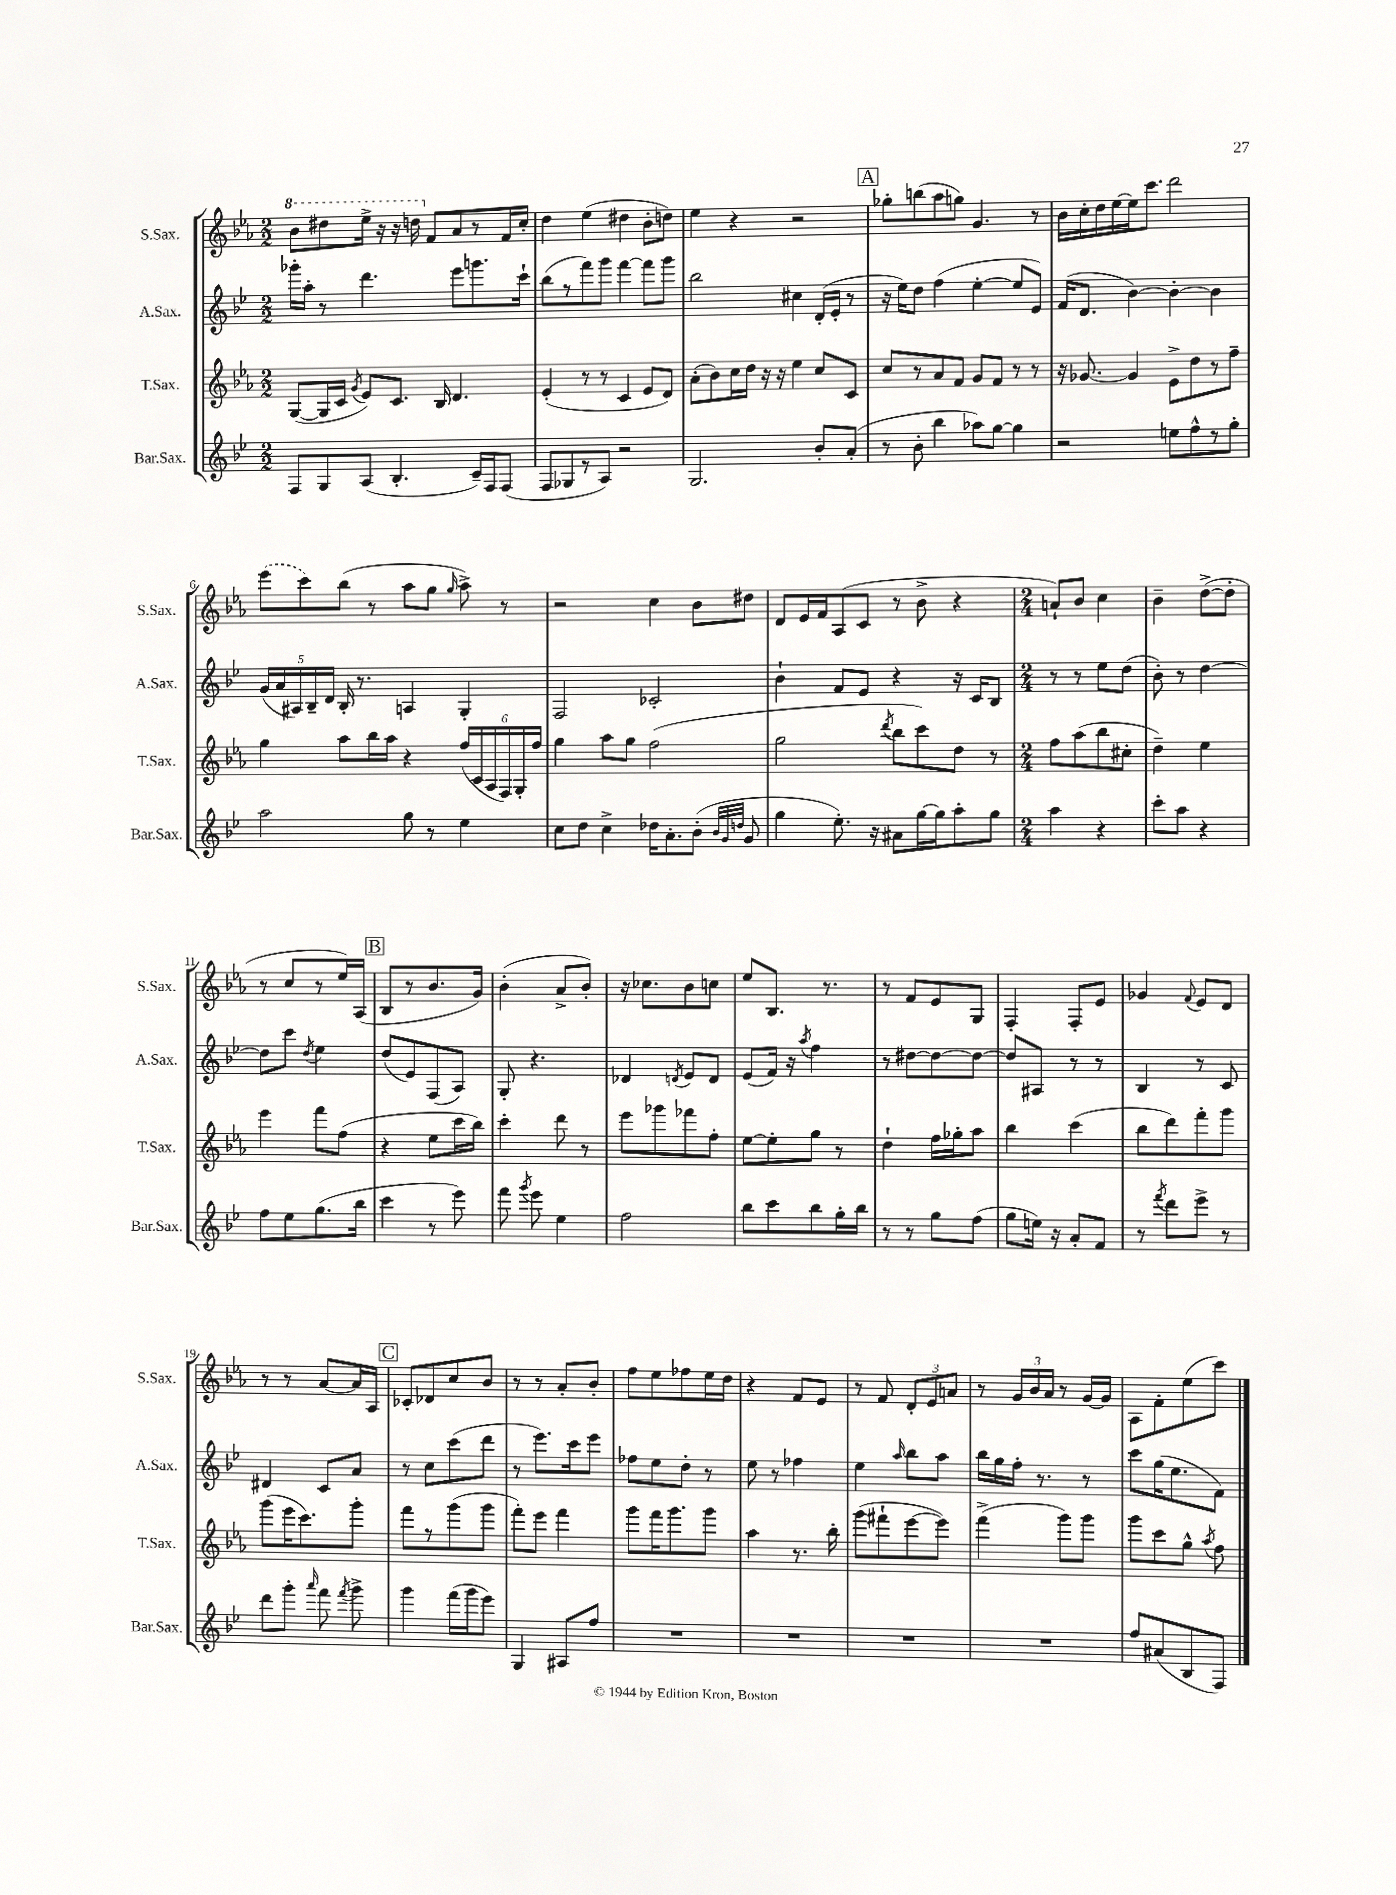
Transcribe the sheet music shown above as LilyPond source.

<<
\new StaffGroup <<
\new Staff = "s0" \with { instrumentName = "S.Sax." shortInstrumentName = "S.Sax." } {
    \clef treble \key ees \major \numericTimeSignature \time 2/2
    \autoBeamOff \ottava #1 bes''8[ dis'''8 ees'''16]-> r16 r16 d'''16 \ottava #0 f'8[ aes'8 r8 f'16 c''16]-. |
    d''4 ees''4( dis''4 bes'8[-. d''8]) |
    ees''4 r4 r2 |
    \mark \markup { \box "A" } ges''8[-. b''8( aes''8 g''8]) g'4. r8 |
    bes'16[ c''16-. d''16 ees''16~ ees''16 c'''8.] d'''2 |
    \once \slurDashed ees'''8[( c'''8) bes''8]( r8 aes''8[ g''8] \grace { g''16 } aes''8->) r8 |
    r2 c''4 bes'8[ dis''8] |
    d'8[ ees'16 f'16 aes8( c'8] r8 bes'8-> r4 |
    \numericTimeSignature \time 2/4 a'8[-!) bes'8] c''4 |
    bes'4-- d''8[~->( d''8]-. |
    r8 c''8[ r8 ees''16) aes16]( |
    \mark \markup { \box "B" } bes8[ r8 bes'8. g'16]) |
    bes'4-.( aes'8[-> bes'8]-.) |
    r16 ces''8.[ bes'8 c''8] |
    ees''8[ bes8.] r8. |
    r8 f'8[ ees'8 g8] |
    f4-. f8[-. ees'8] |
    ges'4 \appoggiatura { f'8 } ees'8[ d'8] |
    r8 r8 aes'8[~ aes'16 aes16] |
    \mark \markup { \box "C" } ces'8[-. des'8 c''8 bes'8] |
    r8 r8 aes'8[-. bes'8]-. |
    f''8[ ees''8 fes''8 ees''16 d''16] |
    r4 f'8[ ees'8] |
    r8 f'8 \tuplet 3/2 { d'8[-. ees'8 a'8] } |
    r8 \tuplet 3/2 { g'16[ bes'16 aes'16] } r8 g'16[~ g'16] |
    aes8[ f'8-. ees''8( c'''8]) \bar "|." |
}
\new Staff = "s1" \with { instrumentName = "A.Sax." shortInstrumentName = "A.Sax." } {
    \clef treble \key bes \major \numericTimeSignature \time 2/2
    \autoBeamOff ges'''16[-. a''16]-. r8 d'''4. ees'''8[ g'''8. c'''16]-! |
    bes''8[( r8 f'''8) g'''8] f'''4~ f'''8[ g'''8] |
    bes''2 cis''4 d'16[-.( ees'16]-. r8 |
    \mark \markup { \box "A" } r16 ees''16[) d''8] f''4( ees''4~-. ees''8[ ees'8]) |
    f'16[( d'8.] bes'4~) bes'4~-. bes'4 |
    \tuplet 5/4 { g'16[( a'16 ais16) bes16-- d'16] } bes16-. r8. a4 g4-. |
    f2 ces'2-. |
    bes'4-! f'8[ ees'8] r4 r16 c'16[ bes8] |
    \numericTimeSignature \time 2/4 r8 r8 ees''8[ d''8]( |
    bes'8-.) r8 d''4~ |
    d''8[ c'''8] \acciaccatura { d''8 } ees''4 |
    \mark \markup { \box "B" } d''8[( ees'8) f8( a8]) |
    g8-. r4. |
    des'4 \acciaccatura { d'8 } ees'8[ d'8] |
    ees'8[( f'16]) r16 \acciaccatura { a''8 } f''4 |
    r8 dis''8[~ dis''8~ dis''8]~ |
    dis''8[ ais8] r8 r8 |
    bes4 r8 c'8 |
    dis'4 c'8[ a'8] |
    \mark \markup { \box "C" } r8 c''8[ c'''8( d'''8] |
    r8 ees'''8.[) c'''16 ees'''8] |
    fes''8[ ees''8 d''8]-. r8 |
    ees''8 r8 fes''4 |
    ees''4 \grace { a''16 } bes''8[ a''8] |
    bes''16[ g''16 f''16]-. r8. r8 |
    c'''8[ g''16( ees''8. f'8]) \bar "|." |
}
\new Staff = "s2" \with { instrumentName = "T.Sax." shortInstrumentName = "T.Sax." } {
    \clef treble \key ees \major \numericTimeSignature \time 2/2
    \autoBeamOff g8[~( g16 c'16] \acciaccatura { g'8 } ees'8[) c'8.] bes16 d'4. |
    ees'4-.( r8 r8 c'4 ees'8[ d'8]) |
    aes'8[-.( bes'8) c''16 d''16] r16 r16 ees''4 c''8[ c'8] |
    \mark \markup { \box "A" } c''8[ r8 aes'8 f'8] g'8[ f'8] r8 r8 |
    r16 ges'8.~ ges'4 ees'8[-> d''8 r8 f''8]-- |
    g''4 aes''8[ bes''16 aes''16] r4 \tuplet 6/4 { f''16[( c'16 aes16 f16) g16-. f''16] } |
    g''4 aes''8[ g''8] f''2( |
    g''2 \acciaccatura { d'''8 } bes''8[ c'''8) d''8] r8 |
    \numericTimeSignature \time 2/4 f''8[ aes''8( bes''8 cis''8]-. |
    d''4--) ees''4 |
    ees'''4 f'''8[ f''8]( |
    \mark \markup { \box "B" } r4 ees''8[ c'''16 bes''16]) |
    c'''4-. d'''8 r8 |
    ees'''8[ ges'''8 fes'''8 f''8]-. |
    ees''8[~ ees''8-. g''8] r8 |
    d''4-! f''16[ ges''16-. aes''8] |
    bes''4 c'''4( |
    bes''8[ d'''8) f'''8-. g'''8] |
    g'''8[( ees'''16 c'''8.) g'''8]-. |
    \mark \markup { \box "C" } f'''8[ r8 g'''8( g'''8] |
    f'''8[-.) ees'''8] f'''4 |
    g'''8[ f'''16 g'''8. g'''8] |
    aes''4 r8. bes''16-. |
    g'''8[( fis'''8-! ees'''8~ ees'''8]) |
    f'''4->( g'''8[) g'''8] |
    g'''8[ c'''8 g''8]-^ \acciaccatura { aes''8 } f''8 \bar "|." |
}
\new Staff = "s3" \with { instrumentName = "Bar.Sax." shortInstrumentName = "Bar.Sax." } {
    \clef treble \key bes \major \numericTimeSignature \time 2/2
    \autoBeamOff f8[ g8 a8]( bes4.-. c'16[--) f16 f8]( |
    f8[ ges8 r8 a8]) r2 |
    g2. bes'8[-. a'8]-.( |
    \mark \markup { \box "A" } r8 bes'8-. bes''4 aes''8[) g''8]~ g''4 |
    r2 e''8[ f''8-^ r8 g''8]-. |
    a''2 g''8 r8 ees''4 |
    c''8[ d''8] c''4-> des''16[ a'8.-. bes'8]-.( \grace { bes'32[ g'32 d''32] } g'8 |
    g''4 ees''8.-.) r16 ais'8[ g''16~ g''16 a''8-. g''8] |
    \numericTimeSignature \time 2/4 a''4 r4 |
    c'''8[-. a''8] r4 |
    f''8[ ees''8 g''8.( bes''16] |
    \mark \markup { \box "B" } c'''4 r8 ees'''8) |
    f'''8 \acciaccatura { g'''8 } ees'''8 ees''4 |
    f''2 |
    bes''8[ c'''8 bes''8 g''16-. bes''16] |
    r8 r8 g''8[ f''8]( |
    g''8[ e''16]) r16 a'8[-. f'8] |
    r8 \acciaccatura { f'''8 } d'''8[ ees'''8]-> r8 |
    d'''8[ g'''8]-. \grace { a'''16 } f'''8 \acciaccatura { f'''8 } g'''8-> |
    \mark \markup { \box "C" } g'''4 f'''16[( g'''16 ees'''8]) |
    g4 ais8[ f''8] |
    R2 |
    R2 |
    R2 |
    R2 |
    f''8[ ais'8( bes8 f8]) \bar "|." |
}
>>
>>
